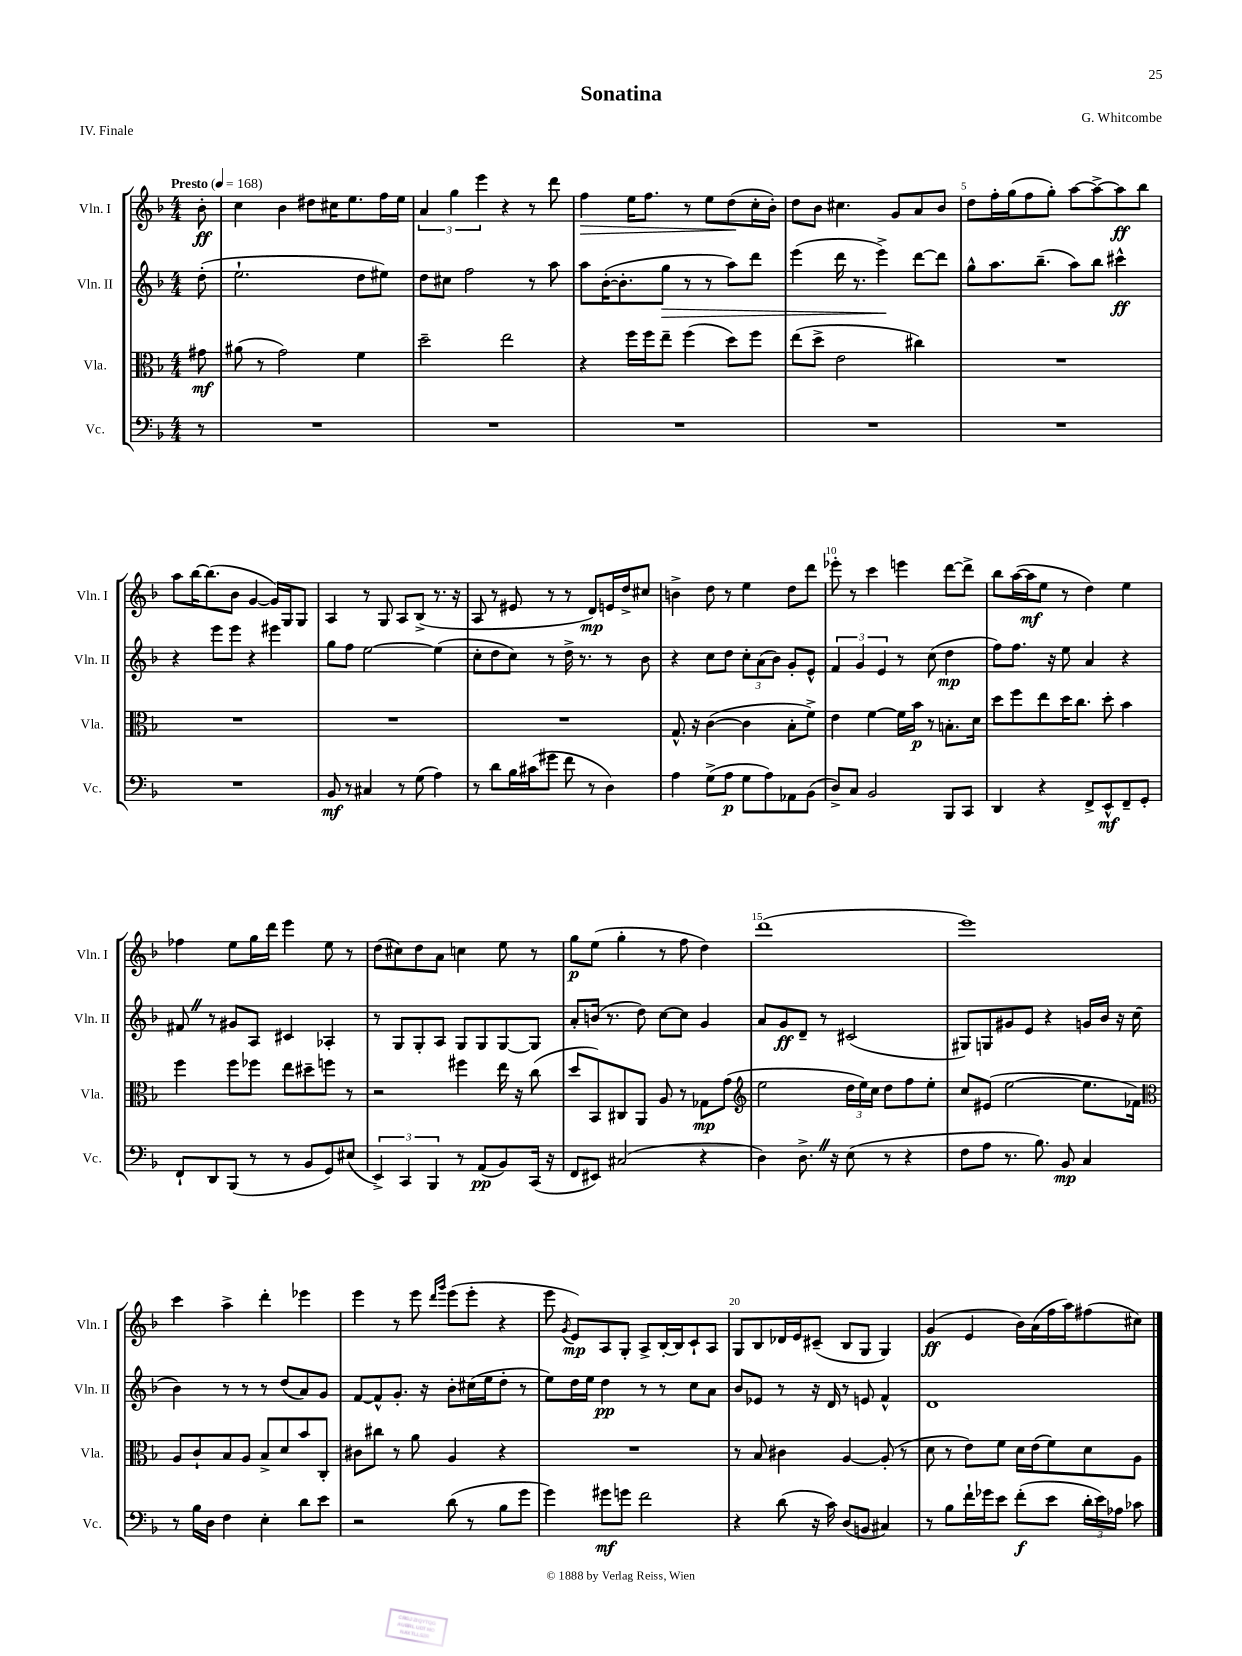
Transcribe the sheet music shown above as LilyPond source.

\header { title = "Sonatina" composer = "G. Whitcombe" piece = "IV. Finale" }
<<
\new StaffGroup <<
\new Staff = "s0" \with { instrumentName = "Vln. I" shortInstrumentName = "Vln. I" } {
    \clef treble \key f \major \numericTimeSignature \time 4/4 \partial 8 \tempo "Presto" 4 = 168
    \autoBeamOff bes'8-.\ff |
    c''4 bes'4 dis''8[ cis''16 e''8. f''16 e''16] |
    \tuplet 3/2 { a'4 g''4 e'''4 } r4 r8 d'''8 |
    f''4\> e''16[ f''8.] r8 e''8[ d''8\!( c''16-. bes'16]-.) |
    d''8[ bes'8] cis''4. g'8[ a'8 bes'8] |
    d''8[ f''16-. g''16( f''8 g''8]-.) a''8[~ a''8~-> a''8\ff bes''8] |
    a''8[ bes''16~ bes''8.( bes'8] g'4~ g'16[) g16 g8] |
    a4 r8 g8 a8[ bes8]->( r8. r16 |
    a8 r8 eis'8 r8 r8 d'8[\mp) e'16 d''16-> cis''8] |
    b'4-> d''8 r8 e''4 d''8[ d'''8] |
    ees'''8-. r8 c'''4 e'''4 d'''8[~ d'''8]-> |
    bes''8[ a''16~( a''16\mf e''8] r8 d''4) e''4 |
    fes''4 e''8[ g''16 d'''16] e'''4 e''8 r8 |
    d''8[( cis''8) d''8 a'8] c''4 e''8 r8 |
    g''8[\p e''8]( g''4-. r8 f''8 d''4) |
    d'''1( |
    e'''1) |
    c'''4 a''4-> d'''4-. ees'''4 |
    e'''4 r8 e'''8 \grace { d'''16[ g'''16] } e'''8[( e'''8]-. r4 |
    e'''8 \acciaccatura { g'8 } e'8[\mp) a8 g8]-. a8[-> bes16~-. bes16 c'8-! a8] |
    g8[ bes8 des'16 e'16 cis'8]--( bes8[ g8] g4) |
    g'4\ff( e'4 bes'16[) a'16( f''16 a''16) fis''8( cis''8]) \bar "|." |
}
\new Staff = "s1" \with { instrumentName = "Vln. II" shortInstrumentName = "Vln. II" } {
    \clef treble \key f \major \numericTimeSignature \time 4/4 \partial 8
    \autoBeamOff d''8-.( |
    e''2.-! d''8[ eis''8]) |
    d''8[ cis''8] f''2 r8 a''8 |
    a''8[ bes'16~-.( bes'8.-. g''8]\> r8 r8 a''8[) d'''8] |
    e'''4( d'''16 r8. e'''4->\!) d'''8[~ d'''8] |
    g''8[-^ a''8. bes''8.]--( a''8[) bes''8] cis'''4-^\ff |
    r4 e'''8[ e'''8] r4 eis'''4 |
    g''8[ f''8] e''2~ e''4( |
    c''8[-. d''8 c''8]) r8 d''16-> r8. r8 bes'8 |
    r4 c''8[ d''8] \tuplet 3/2 { c''8[-. a'8( bes'8]) } g'8[-. e'8]-^ |
    \tuplet 3/2 { f'4 g'4 e'4 } r8 c''8( d''4\mp |
    f''8[) f''8.] r16 e''8 a'4 r4 |
    fis'8 \once \override BreathingSign.text = \markup { \musicglyph "scripts.caesura.straight" } \breathe r8 gis'8[ a8] cis'4 aes4-. |
    r8 g8[ g8-. a8] g8[ g8 g8~ g8] |
    a'8[-. b'16]( r8. d''8) c''8[~ c''8] g'4 |
    a'8[ g'8\ff d'8]-- r8 cis'2( |
    gis8[) g8 gis'8 e'8] r4 g'16[ bes'16] r16 c''16( |
    bes'4) r8 r8 r8 d''8[( a'8) g'8] |
    f'8[~ f'8-^ g'8.]-. r16 bes'8[-. cis''16( e''16 d''8]-. r8 |
    e''8[) d''16 e''16] d''4\pp r8 r8 c''8[ a'8] |
    bes'8[ ees'8] r8 r16 d'16 r8 e'8 f'4-^ |
    d'1 \bar "|." |
}
\new Staff = "s2" \with { instrumentName = "Vla." shortInstrumentName = "Vla." } {
    \clef alto \key f \major \numericTimeSignature \time 4/4 \partial 8
    \autoBeamOff gis'8\mf |
    ais'8( r8 g'2) f'4 |
    d''2-- e''2 |
    r4 f''16[ f''16 e''8]-- f''4( d''8[) f''8] |
    e''8[( d''8]-> e'2 cis''4) |
    R1 |
    R1 |
    R1 |
    R1 |
    g8.-^ r16 c'4~( c'4 bes8[-. f'8]->) |
    e'4 f'4~ f'16[ bes'16]\p r8 b8.[-. d'16] |
    d''8[ f''8 e''8 d''16 c''8.] d''8-. bes'4 |
    f''4 f''8[ fes''8] e''8[ dis''8-- f''8] r8 |
    r2 fis''4 e''16 r16 c''8( |
    d''8[ bes,8) cis8 a,8] a8 r8 ges8[\mp g'8]( |
    \clef treble e''2 \tuplet 3/2 { d''16[ e''16) c''16] } d''8[ f''8 e''8]-. |
    c''8[ eis'8]( e''2~ e''8.[ fes'16]) |
    \clef alto a8[ c'8-! bes8 a8] bes8[-> d'8 bes'8 c8]-. |
    cis'8[ cis''8] r8 a'8 a4 r4 |
    R1 |
    r8 bes8 cis'4 a4~ a8-.( r8 |
    d'8 r8 e'8[) f'8] d'16[ e'16( f'8) d'8 a8] \bar "|." |
}
\new Staff = "s3" \with { instrumentName = "Vc." shortInstrumentName = "Vc." } {
    \clef bass \key f \major \numericTimeSignature \time 4/4 \partial 8
    \autoBeamOff r8 |
    R1 |
    R1 |
    R1 |
    R1 |
    R1 |
    R1 |
    bes,8\mf r8 cis4 r8 g8( a4) |
    r8 d'8[ bes16 cis'16( gis'8] f'8 r8 d4) |
    a4 g8[->( a8]\p g8[ a8) aes,8 bes,8]( |
    d8[->) c8] bes,2 bes,,8[ c,8] |
    d,4 r4 f,8[-> e,8-^\mf f,8-- g,8]-. |
    f,8[-! d,8 bes,,8]( r8 r8 bes,8[ g,8) eis8]( |
    \tuplet 3/2 { e,4->) c,4 bes,,4 } r8 a,8[\pp( bes,8) c,16]( r16 |
    f,8[ eis,8]) cis2( r4 |
    d4) d8.-> \once \override BreathingSign.text = \markup { \musicglyph "scripts.caesura.straight" } \breathe r16 e8( r8 r4 |
    f8[ a8] r8. bes8.) bes,8\mp c4 |
    r8 bes16[ d16] f4 e4-. d'8[ e'8] |
    r2 d'8( r8 bes8[ g'8] |
    g'4) gis'8[\mf g'8] f'2 |
    r4 d'8( r16 c'16) d8[( b,8] cis4) |
    r8 bes8[ f'16-! ges'16 e'8] f'8[-.\f( e'8] \tuplet 3/2 { d'16[-. e'16) aes16] } ces'8 \bar "|." |
}
>>
>>
\layout { \context { \Score \override BarNumber.break-visibility = ##(#f #t #t) barNumberVisibility = #(every-nth-bar-number-visible 5) } }
